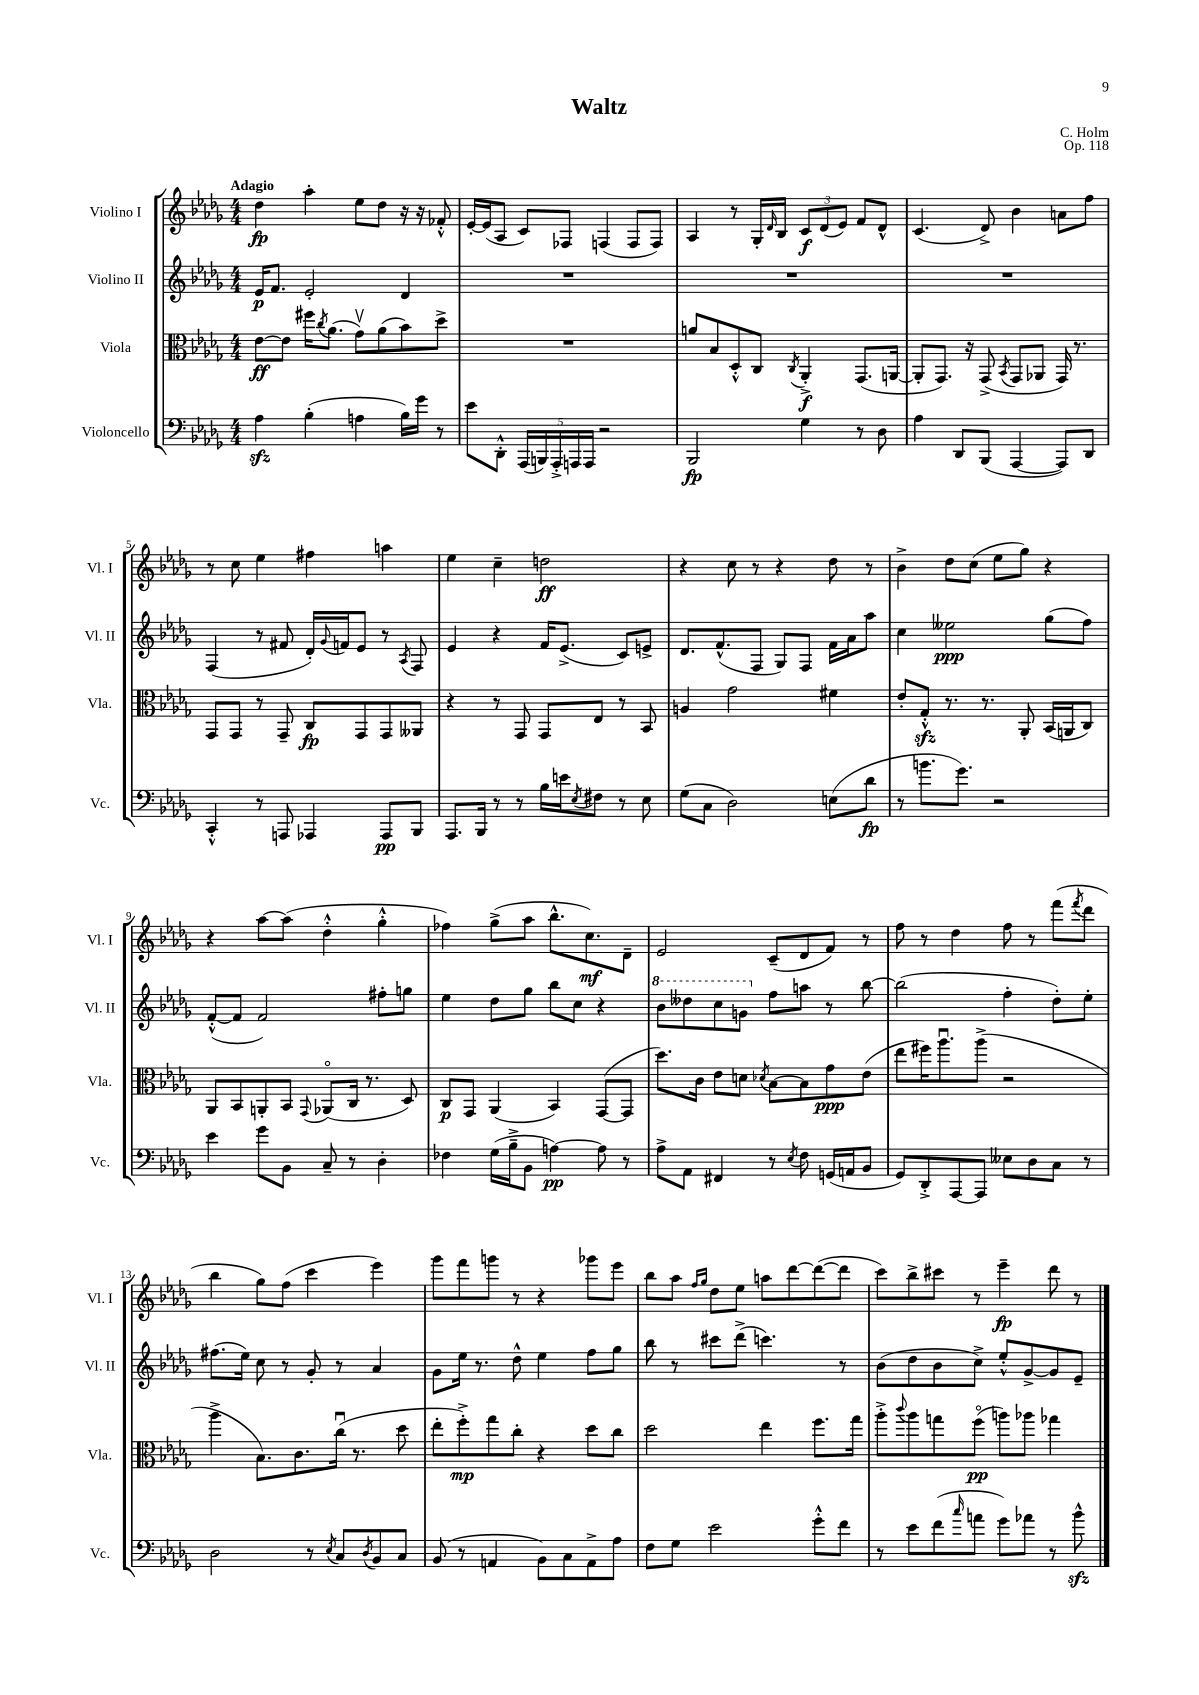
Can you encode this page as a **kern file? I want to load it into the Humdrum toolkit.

**kern	**dynam	**kern	**dynam	**kern	**dynam	**kern	**dynam
*part4	*part4	*part3	*part3	*part2	*part2	*part1	*part1
*staff4	*staff4	*staff3	*staff3	*staff2	*staff2	*staff1	*staff1
*I"Violoncello	*	*I"Viola	*	*I"Violino II	*	*I"Violino I	*
*I'Vc.	*	*I'Vla.	*	*I'Vl. II	*	*I'Vl. I	*
*clefF4	*	*clefC3	*	*clefG2	*	*clefG2	*
*k[b-e-a-d-g-]	*	*k[b-e-a-d-g-]	*	*k[b-e-a-d-g-]	*	*k[b-e-a-d-g-]	*
*M4/4	*	*M4/4	*	*M4/4	*	*M4/4	*
=1	=1	=1	=1	=1	=1	=1	=1
!	!	!	!	!	!	!LO:TX:a:B:t=Adagio	!
4A-zz\	.	[8e-\L	ff	16e-/KL	p	4dd-\	fp
.	.	.	.	8.f/J	.	.	.
.	.	8e-\J]	.	.	.	.	.
(4B-'\	.	16ff#X\KL	.	2e-'/	.	4aa-'\	.
.	.	8qcc/	.	.	.	.	.
.	.	(8.a-\J	.	.	.	.	.
4An\	.	8g-v\L)	.	.	.	8ee-\L	.
.	.	(8a-\	.	.	.	8dd-\J	.
16B-\LL)	.	8b-\)	.	4d-/	.	16r	.
16g-\JJ	.	.	.	.	.	16r	.
8r	.	8dd-^\J	.	.	.	8f-X'^^/	.
=2	=2	=2	=2	=2	=2	=2	=2
8e-\L	.	1r	.	1r	.	[16e-'/LL	.
.	.	.	.	.	.	(16e-/J]	.
8DD-'^^\J	.	.	.	.	.	8A-/J	.
(20AAA-/LL	.	.	.	.	.	8c/L)	.
20BBBn/)	.	.	.	.	.	.	.
20AAA-'^/	.	.	.	.	.	.	.
.	.	.	.	.	.	8F-X/J	.
20AAAn/	.	.	.	.	.	.	.
20AAA/JJ	.	.	.	.	.	.	.
2r	.	.	.	.	.	(4Fn/	.
.	.	.	.	.	.	8F/L	.
.	.	.	.	.	.	8F/J)	.
=3	=3	=3	=3	=3	=3	=3	=3
2BBB-/	fp	8an/L	.	1r	.	4A-/	.
.	.	8B-/	.	.	.	.	.
.	.	8D-'^^/	.	.	.	8r	.
.	.	8C/J	.	.	.	16G-'/LL	.
.	.	.	.	.	.	16qqd-/	.
.	.	.	.	.	.	16B-/JJ	.
.	.	8qC/	.	.	.	.	.
4G-\	.	4AA-'^/	f	.	.	12c/L	f
.	.	.	.	.	.	(12d-/	.
.	.	.	.	.	.	12e-/J)	.
8r	.	(8.GG-/L	.	.	.	8f/L	.
8D-\	.	.	.	.	.	8d-^^/J	.
.	.	[16AAn/Jk	.	.	.	.	.
=4	=4	=4	=4	=4	=4	=4	=4
4A-\	.	8AA'/L]	.	1r	.	(4.c/	.
.	.	8.GG-/J)	.	.	.	.	.
8DD-/L	.	.	.	.	.	.	.
.	.	16r	.	.	.	.	.
(8BBB-/J	.	(8GG-^/	.	.	.	8d-^/)	.
.	.	8qBB-/	.	.	.	.	.
[4AAA-/	.	8GG-/L	.	.	.	4b-\	.
.	.	8AA-X/J	.	.	.	.	.
8AAA-/L])	.	16GG-/)	.	.	.	8an\L	.
.	.	8.r	.	.	.	.	.
8DD-/J	.	.	.	.	.	8ff\J	.
!!LO:LB:g=z
=5	=5	=5	=5	=5	=5	=5	=5
4CC'^^/	.	8GG-/L	.	(4F/	.	8r	.
.	.	8GG-/J	.	.	.	8cc\	.
8r	.	8r	.	8r	.	4ee-\	.
8AAAn/	.	8GG-~/	.	8f#X/	.	.	.
4AAA-X/	.	8C/L	fp	16d-'/LL)	.	4ff#X\	.
.	.	.	.	8qqg-/	.	.	.
.	.	.	.	16fn/J	.	.	.
.	.	8GG-/	.	8e-/J	.	.	.
8AAA-/L	pp	8GG-/	.	8r	.	4aan\	.
.	.	.	.	8qA-/	.	.	.
8BBB-/J	.	8AA--X/J	.	8F/	.	.	.
=6	=6	=6	=6	=6	=6	=6	=6
8.AAA-/L	.	4r	.	4e-/	.	4ee-\	.
16BBB-/Jk	.	.	.	.	.	.	.
8r	.	8r	.	4r	.	4cc~\	.
8r	.	8GG-/	.	.	.	.	.
16B-\LL	.	8GG-/L	.	16f/KL	.	2ddn\	ff
16en\J	.	.	.	(8.e-^/J	.	.	.
8qE-/	.	.	.	.	.	.	.
8F#X\J	.	8E-/J	.	.	.	.	.
8r	.	8r	.	8c/L)	.	.	.
8E-\	.	8BB-/	.	8en^/J	.	.	.
=7	=7	=7	=7	=7	=7	=7	=7
(8G-\L	.	4An/	.	8.d-/L	.	4r	.
8C\J	.	.	.	.	.	.	.
.	.	.	.	(8.f^^/	.	.	.
2D-\)	.	2g-\	.	.	.	8cc\	.
.	.	.	.	8F/J	.	8r	.
.	.	.	.	8G-/L)	.	4r	.
.	.	.	.	8F/J	.	.	.
(8En\L	.	4f#X\	.	16f\LL	.	8dd-\	.
.	.	.	.	16a-\J	.	.	.
8d-\J	fp	.	.	8aa-\J	.	8r	.
=8	=8	=8	=8	=8	=8	=8	=8
8r	.	8e-'/L	.	4cc\	.	4b-^\	.
8.bn\L	.	8G-zz'^^/J	.	.	.	.	.
.	.	8.r	.	2ee--X\	ppp	8dd-\L	.
8.g-\J)	.	.	.	.	.	.	.
.	.	.	.	.	.	(8cc\J	.
.	.	8.r	.	.	.	.	.
2r	.	.	.	.	.	8ee-\L	.
.	.	8AA-'/	.	.	.	8gg-\J)	.
.	.	(16BB-/LL	.	(8gg-\L	.	4r	.
.	.	16AAn/J	.	.	.	.	.
.	.	8C/J)	.	8ff\J)	.	.	.
!!LO:LB:g=z
=9	=9	=9	=9	=9	=9	=9	=9
4e-\	.	8AA-/L	.	([8f'^^/L	.	4r	.
.	.	8BB-/	.	8f/J]	.	.	.
8g-\L	.	8AAn'/	.	2f/)	.	[8aa-\L	.
8BB-\J	.	8BB-/J	.	.	.	(8aa-\J]	.
.	.	8qqGG-/	.	.	.	.	.
8C~/	.	(8AA-X/L	.	.	.	4dd-'^^\	.
8r	.	16C/Jk	.	.	.	.	.
.	.	8.r	.	.	.	.	.
4D-'\	.	.	.	8ff#X'\L	.	4gg-'^^\	.
.	.	8D-/)	.	8ggn\J	.	.	.
=10	=10	=10	=10	=10	=10	=10	=10
4F-X\	.	8C/L	p	4ee-\	.	4ff-X\)	.
.	.	8GG-/J	.	.	.	.	.
(16G-\LL	.	(4AA-/	.	8dd-\L	.	(8gg-^\L	.
16B-~^\J	.	.	.	.	.	.	.
8BB-\J	.	.	.	8gg-\J	.	8aa-\J	.
[4An\)	pp	4BB-/)	.	8bb-\L	.	8.bb-^^\L	.
.	.	.	.	8cc\J	.	.	.
.	.	.	.	.	.	8.cc\)	mf
8A\]	.	([8GG-/L	.	4r	.	.	.
8r	.	8GG-/J]	.	.	.	8d-~\J	.
=11	=11	=11	=11	=11	=11	=11	=11
*	*	*	*	*8va	*	*	*
8A-^\L	.	8.dd-\L)	.	8bb-\L	.	2e-/	.
8AA-\J	.	.	.	8ddd--X\	.	.	.
.	.	16c\Jk	.	.	.	.	.
4FF#X/	.	8e-\L	.	8ccc\	.	.	.
.	.	8dn\J	.	8ggn\J	.	.	.
.	.	8qd-X/	.	.	.	.	.
*	*	*	*	*X8va	*	*	*
8r	.	[8B-\L	.	8ff\L	.	(8c~/L	.
8qE-/	.	.	.	.	.	.	.
8F\	.	8B-\]	.	8aan\J	.	8d-/	.
(16GGn/LL	.	8g-\	ppp	8r	.	8f/J)	.
16AAn/J	.	.	.	.	.	.	.
8BB-/J	.	(8e-\J	.	[8bb-\	.	8r	.
=12	=12	=12	=12	=12	=12	=12	=12
8GG-/L)	.	8ee-\L	.	(2bb-\]	.	8ff\	.
8DD-'^/	.	16ff#X\K)	.	.	.	8r	.
.	.	8.aa-u\	.	.	.	.	.
[8AAA-/	.	.	.	.	.	4dd-\	.
8AAA-/J]	.	(8aa-^\J	.	.	.	.	.
8E--X\L	.	2r	.	4ff'\	.	8ff\	.
8D-\	.	.	.	.	.	8r	.
8C\J	.	.	.	8dd-'\L)	.	(8fff\L	.
.	.	.	.	.	.	8qfff/	.
8r	.	.	.	8ee-'\J	.	8ddd-\J	.
!!LO:LB:g=z
=13	=13	=13	=13	=13	=13	=13	=13
2D-\	.	4aa-^\	.	(8.ff#X\L	.	4bb-\	.
.	.	.	.	16ee-\Jk)	.	.	.
.	.	8.B-\L)	.	8cc\	.	8gg-\L)	.
.	.	.	.	8r	.	(8ff\J	.
.	.	8.c\	.	.	.	.	.
8r	.	.	.	8g-'/	.	4ccc\	.
8qE-/	.	.	.	.	.	.	.
8C/L	.	(16ccu\Jk	.	8r	.	.	.
.	.	8.r	.	.	.	.	.
8qD-/	.	.	.	.	.	.	.
8BB-/	.	.	.	4a-/	.	4eee-\)	.
8C/J	.	8dd-\	.	.	.	.	.
=14	=14	=14	=14	=14	=14	=14	=14
(8BB-/	.	8ee-'\L	.	8g-\L	.	8ggg-\L	.
8r	.	8ff'^\)	mp	16ee-\Jk	.	8fff\	.
.	.	.	.	8.r	.	.	.
4AAn/	.	8gg-\	.	.	.	8gggn\J	.
.	.	8cc'\J	.	8dd-^^\	.	8r	.
8BB-\L)	.	4r	.	4ee-\	.	4r	.
8C\	.	.	.	.	.	.	.
8AA^\	.	8dd-\L	.	8ff\L	.	8ggg-X\L	.
8A-\J	.	8cc\J	.	8gg-\J	.	8eee-\J	.
=15	=15	=15	=15	=15	=15	=15	=15
8F\L	.	2dd-\	.	8bb-\	.	8bb-\L	.
8G-\J	.	.	.	8r	.	8aa-\J	.
.	.	.	.	.	.	16qqff/LL	.
.	.	.	.	.	.	16qqgg-/JJ	.
2e-\	.	.	.	8ccc#X\L	.	8dd-\L	.
.	.	.	.	(8ddd-^\J	.	8ee-\J	.
.	.	4ee-\	.	4.cccn\)	.	8aan\L	.
.	.	.	.	.	.	[8ddd-\	.
8g-'^^\L	.	8.ff\L	.	.	.	(8ddd-\_	.
8f\J	.	.	.	8r	.	8ddd-\J]	.
.	.	16gg-\Jk	.	.	.	.	.
=16	=16	=16	=16	=16	=16	=16	=16
8r	.	8aa-'^\L	.	(8b-\L	.	8ccc\L)	.
.	.	8qqccc/	.	.	.	.	.
8e-\L	.	8aa-\	.	8dd-\	.	8bb-^\	.
(8f\	.	8ggn\	.	8b-\	.	8ccc#X\J	.
16qqcc/	.	.	.	.	.	.	.
8an\J	.	(8ff\J	pp	8cc^\J)	.	8r	.
8g-\L)	.	8aan\L)	.	8ee-'^^/L	.	4eee-~\	fp
8a-X\J	.	8aa-X\J	.	[8g-^/	.	.	.
8r	.	4gg-X\	.	8g-/]	.	8ddd-\	.
8b-zz^^\	.	.	.	8e-~/J	.	8r	.
==	==	==	==	==	==	==	==
*-	*-	*-	*-	*-	*-	*-	*-
